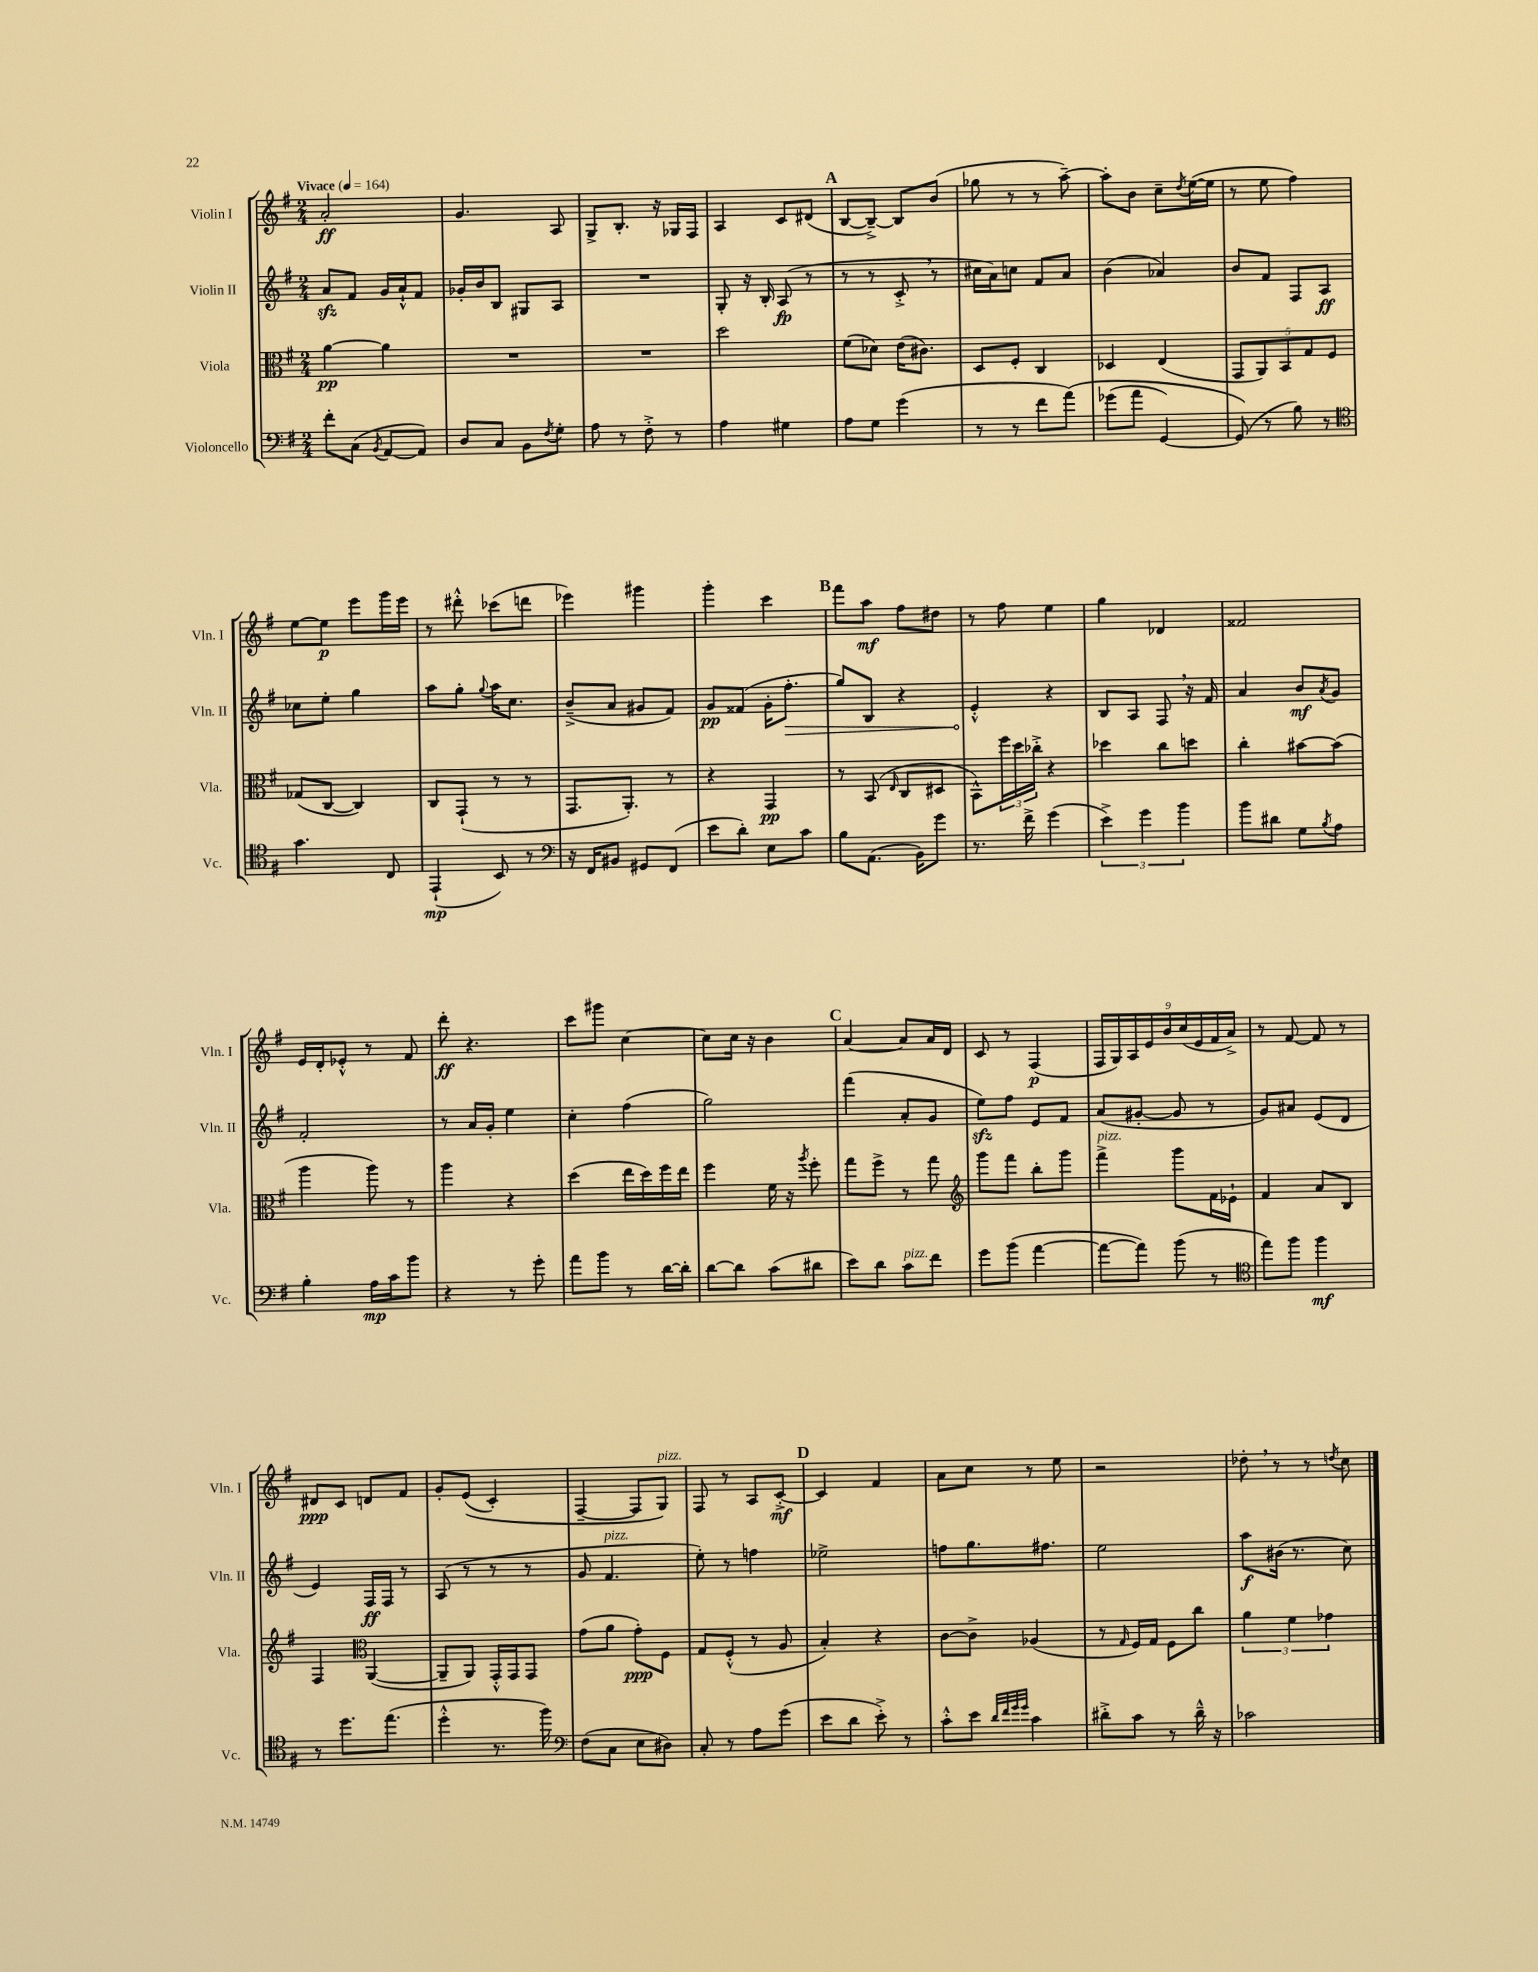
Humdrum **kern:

**kern	**dynam	**kern	**dynam	**kern	**dynam	**kern	**dynam
*part4	*part4	*part3	*part3	*part2	*part2	*part1	*part1
*staff4	*staff4	*staff3	*staff3	*staff2	*staff2	*staff1	*staff1
*I"Violoncello	*	*I"Viola	*	*I"Violin II	*	*I"Violin I	*
*I'Vc.	*	*I'Vla.	*	*I'Vln. II	*	*I'Vln. I	*
*clefF4	*	*clefC3	*	*clefG2	*	*clefG2	*
*k[f#]	*	*k[f#]	*	*k[f#]	*	*k[f#]	*
*M2/4	*	*M2/4	*	*M2/4	*	*M2/4	*
*MM164	*	*MM164	*	*MM164	*	*MM164	*
=1	=1	=1	=1	=1	=1	=1	=1
!	!	!	!	!	!	!LO:TX:a:B:t=Vivace	!
8f#'\L	.	[4a\	pp	8azz/L	.	2a'/	ff
(8C\J	.	.	.	8f#/J	.	.	.
8qBB/	.	.	.	.	.	.	.
[8AA/L	.	4a\]	.	16g/LL	.	.	.
.	.	.	.	16a`^^/J	.	.	.
8AA/J])	.	.	.	8f#/J	.	.	.
=2	=2	=2	=2	=2	=2	=2	=2
8D/L	.	2r	.	16g-X'/LL	.	4.g/	.
.	.	.	.	16b/J	.	.	.
8C/J	.	.	.	8B/J	.	.	.
8BB\L	.	.	.	8G#X/L	.	.	.
8qF#/	.	.	.	.	.	.	.
8G'\J	.	.	.	8A/J	.	8A/	.
=3	=3	=3	=3	=3	=3	=3	=3
8A\	.	2r	.	2r	.	8G^/L	.
8r	.	.	.	.	.	8.B'/J	.
8F#'^\	.	.	.	.	.	.	.
.	.	.	.	.	.	16r	.
8r	.	.	.	.	.	16G-X/LL	.
.	.	.	.	.	.	16F#/JJ	.
=4	=4	=4	=4	=4	=4	=4	=4
4A\	.	2dd\	.	8G'/	.	4A/	.
.	.	.	.	16r	.	.	.
.	.	.	.	16B'/	.	.	.
4G#X\	.	.	.	(8A/	fp	8c/L	.
.	.	.	.	8r	.	(8d#X/J	.
!!LO:REH:place=s1:t=A
=5	=5	=5	=5	=5	=5	=5	=5
8A\L	.	(8f#\L	.	8r	.	[8B/L	.
8G\J	.	8d-X\J)	.	8r	.	8B~^/J_)	.
(4g\	.	(16e\KL	.	8c'^,/	.	8B/L]	.
.	.	8.c#X\J)	.	.	.	.	.
.	.	.	.	8r	.	(8b/J	.
=6	=6	=6	=6	=6	=6	=6	=6
8r	.	8D/L	.	16cc#X\LL	.	8gg-X\	.
.	.	.	.	16a\J)	.	.	.
8r	.	8F#'/J	.	8ccn\J	.	8r	.
8f#\L	.	4C/	.	8f#/L	.	8r	.
(8a\J)	.	.	.	8a/J	.	[8aa~\)	.
=7	=7	=7	=7	=7	=7	=7	=7
(8g-X\L	.	4D-X/	.	(4b\	.	8aa'\L]	.
8a\J	.	.	.	.	.	8b\J	.
[4GG/)	.	(4E/	.	4a-X/)	.	8cc~\L	.
.	.	.	.	.	.	8qdd/	.
.	.	.	.	.	.	([16ee\L	.
.	.	.	.	.	.	16ee\JJ]	.
=8	=8	=8	=8	=8	=8	=8	=8
(8GG/])	.	10GG/L	.	8b/L	.	8r	.
.	.	10AA/)	.	.	.	.	.
8r	.	.	.	8f#/J	.	8ee\	.
.	.	10BB/	.	.	.	.	.
8B\)	.	.	.	8F#/L	.	4ff#\)	.
.	.	10G/	.	.	.	.	.
8r	.	.	.	8A/J	ff	.	.
.	.	10F#/J	.	.	.	.	.
!!LO:LB:g=z
=9	=9	=9	=9	=9	=9	=9	=9
*clefC4	*	*	*	*	*	*	*
4.g\	.	(8G-X/L	.	8cc-X\L	.	[8ee\L	.
.	.	[8C/J	.	8ee'\J	.	8ee\J]	p
.	.	4C/])	.	4gg\	.	8eee\L	.
8C/	.	.	.	.	.	16ggg\L	.
.	.	.	.	.	.	16eee\JJ	.
=10	=10	=10	=10	=10	=10	=10	=10
(4EE`/	mp	8C/L	.	8aa\L	.	8r	.
.	.	(8GG`/J	.	8gg'\J	.	8ddd#X'^^\	.
.	.	.	.	8qqgg/	.	.	.
8BB/)	.	8r	.	16aa\KL	.	(8ccc-X\L	.
.	.	.	.	8.cc\J	.	.	.
8r	.	8r	.	.	.	8dddn\J	.
=11	=11	=11	=11	=11	=11	=11	=11
*clefF4	*	*	*	*	*	*	*
16r	.	8.GG/L	.	(8b~^/L	.	4eee-X\)	.
16FF#/KL	.	.	.	.	.	.	.
8BB#X/J	.	.	.	8a/J	.	.	.
.	.	8.AA'/J)	.	.	.	.	.
8GG#X/L	.	.	.	8g#X/L	.	4ggg#X\	.
(8FF#/J	.	8r	.	8f#/J)	.	.	.
=12	=12	=12	=12	=12	=12	=12	=12
8e\L	.	4r	.	8g/L	pp	4ggg'\	.
8d'\J)	.	.	.	(8f##X/J	.	.	.
8E\L	.	4GG/	pp	16g'\KL	.	4ccc\	.
!	!	!	!	!	!LO:HP:b	!	!
.	.	.	.	8.ff#'\J	>	.	.
8c\J	.	.	.	.	.	.	.
!!LO:REH:place=s1:t=B
=13	=13	=13	=13	=13	=13	=13	=13
8B\L	.	8r	.	8gg/L)	.	8fff#\L	.
(8.AA\J	.	(8BB/	.	8B/J	.	8aa\J	mf
.	.	16qqE/	.	.	.	.	.
.	.	8C/L	.	4r	.	8ff#\L	.
16BB\KL)	.	.	.	.	.	.	.
8g\J	.	8D#X/J	.	.	.	8dd#X\J	.
=14	=14	=14	=14	=14	=14	=14	=14
8.r	.	8BB^^\L)	.	4e'^^/	.	8r	.
.	.	24ff#\L	.	.	.	8ff#\	.
.	.	24dd\	.	.	.	.	.
16f#^\	.	.	.	.	.	.	.
.	.	24cc-X'^\JJ	.	.	.	.	.
(4g\	.	4r	.	4r	]	4ee\	.
=15	=15	=15	=15	=15	=15	=15	=15
6e^\)	.	4dd-X\	.	8B/L	.	4gg\	.
.	.	.	.	8A/J	.	.	.
6g\	.	.	.	.	.	.	.
.	.	8cc\L	.	8F#,/	.	4d-X/	.
6b\	.	.	.	.	.	.	.
.	.	8ddn\J	.	16r	.	.	.
.	.	.	.	16f#/	.	.	.
=16	=16	=16	=16	=16	=16	=16	=16
8b\L	.	4cc'\	.	4a/	.	2f##X/	.
8d#X\J	.	.	.	.	.	.	.
8G\L	.	[8b#X\L	.	8b/L	mf	.	.
8qB/	.	.	.	8qa/	.	.	.
8A\J	.	(8b#\J]	.	8g/J	.	.	.
!!LO:LB:g=z
=17	=17	=17	=17	=17	=17	=17	=17
4B'\	.	4aa\	.	2f#'/	.	16e/LL	.
.	.	.	.	.	.	16d'/J	.
.	.	.	.	.	.	8e-X'^^/J	.
16A\LL	mp	8aa\)	.	.	.	8r	.
16c\J	.	.	.	.	.	.	.
8b\J	.	8r	.	.	.	8f#/	.
=18	=18	=18	=18	=18	=18	=18	=18
4r	.	4aa\	.	8r	.	8ddd'\	ff
.	.	.	.	16a/LL	.	4.r	.
.	.	.	.	16g'/JJ	.	.	.
8r	.	4r	.	4ee\	.	.	.
8g'\	.	.	.	.	.	.	.
=19	=19	=19	=19	=19	=19	=19	=19
8a\L	.	(4dd\	.	4cc'\	.	8ccc\L	.
8b\J	.	.	.	.	.	8ggg#X\J	.
8r	.	16ee\LL	.	(4ff#\	.	[4cc\	.
.	.	16dd\)	.	.	.	.	.
[16d\LL	.	16ff#\	.	.	.	.	.
16d'\JJ]	.	16ee\JJ	.	.	.	.	.
=20	=20	=20	=20	=20	=20	=20	=20
[8d\L	.	4ff#\	.	2gg\)	.	8cc\L]	.
8d\J]	.	.	.	.	.	16cc\Jk	.
.	.	.	.	.	.	16r	.
(8c\L	.	16f#\	.	.	.	4b\	.
.	.	16r	.	.	.	.	.
.	.	8qaa/	.	.	.	.	.
8d#X\J	.	8ff#'\	.	.	.	.	.
!!LO:REH:place=s1:t=C
=21	=21	=21	=21	=21	=21	=21	=21
8e\L)	.	8gg\L	.	(4fff#\	.	[4a/	.
8d\J	.	8ff#^\J	.	.	.	.	.
!LO:TX:a:i:t=pizz.	!	!	!	!	!	!	!
8c\L	.	8r	.	8a'/L	.	8a/L]	.
8f#\J	.	8gg\	.	8g/J	.	16a/L	.
.	.	.	.	.	.	16d/JJ	.
=22	=22	=22	=22	=22	=22	=22	=22
*	*	*clefG2	*	*	*	*	*
8g\L	.	8ggg\L	.	8eezz\L)	.	8c/	.
(8b\J	.	8fff#\J	.	8ff#\J	.	8r	.
[4a\	.	8bb'\L	.	8e/L	.	(4F#/	p
.	.	8ggg\J	.	8f#/J	.	.	.
=23	=23	=23	=23	=23	=23	=23	=23
!	!	!LO:TX:a:i:t=pizz.	!	!	!	!	!
8a\L_	.	4fff#^\	.	(8a/L	.	18F#/LL	.
.	.	.	.	.	.	18G/)	.
.	.	.	.	.	.	18A/	.
8a\J])	.	.	.	[8g#X'/J	.	.	.
.	.	.	.	.	.	18e/	.
.	.	.	.	.	.	18b/	.
(8b\	.	8ggg\L	.	8g#/]	.	.	.
.	.	.	.	.	.	(18cc/	.
.	.	.	.	.	.	18e/	.
8r	.	16f#\L	.	8r	.	.	.
.	.	.	.	.	.	18f#/	.
.	.	16e-X`\JJ	.	.	.	.	.
.	.	.	.	.	.	18a^/JJ)	.
=24	=24	=24	=24	=24	=24	=24	=24
*clefC4	*	*	*	*	*	*	*
8ee\L)	.	4f#/	.	8g/L)	.	8r	.
8ff#\J	.	.	.	8a#X/J	.	[8f#/	.
4ff#\	mf	8a/L	.	(8e/L	.	8f#/]	.
.	.	8B/J	.	8d/J	.	8r	.
!!LO:LB:g=z
=25	=25	=25	=25	=25	=25	=25	=25
8r	.	4F#/	.	4e/)	.	8d#X/L	ppp
8.dd\L	.	.	.	.	.	8c/J	.
*	*	*clefC3	*	*	*	*	*
.	.	([4AA/	.	16F#/LL	ff	8dn/L	.
(8.ee\J	.	.	.	16F#/JJ	.	.	.
.	.	.	.	8r	.	8f#/J	.
=26	=26	=26	=26	=26	=26	=26	=26
4dd'^^\	.	8AA~/L]	.	(8A/	.	8g'/L	.
.	.	8AA/J)	.	8r	.	((8e/J	.
8.r	.	16GG'^^/LL	.	8r	.	4c'/)	.
.	.	16GG/J	.	.	.	.	.
.	.	8GG/J	.	8r	.	.	.
16ff#\)	.	.	.	.	.	.	.
=27	=27	=27	=27	=27	=27	=27	=27
*clefF4	*	*	*	*	*	*	*
(8F#\L	.	(8g\L	.	8g/	.	[4F#~/	.
!	!	!	!	!LO:TX:a:i:t=pizz.	!	!	!
8C\J	.	8a\J	.	4.f#/	.	.	.
8E\L	.	8g'\L)	ppp	.	.	8F#/L]	.
!	!	!	!	!	!	!LO:TX:a:i:t=pizz.	!
8D#X\J)	.	8F#\J	.	.	.	8G/J)	.
=28	=28	=28	=28	=28	=28	=28	=28
8C'/	.	8G/L	.	8ee'\)	.	8F#/	.
8r	.	(8F#'^^/J	.	8r	.	8r	.
8A\L	.	8r	.	4ffn\	.	8A/L	.
(8g\J	.	8A/	.	.	.	[8c'^/J	mf
!!LO:REH:place=s1:t=D
=29	=29	=29	=29	=29	=29	=29	=29
8e\L	.	4B'/)	.	2ee-X^\	.	4c/]	.
8d\J	.	.	.	.	.	.	.
8e'^\)	.	4r	.	.	.	4f#/	.
8r	.	.	.	.	.	.	.
=30	=30	=30	=30	=30	=30	=30	=30
8c'^^\L	.	[8c\L	.	8ffn\L	.	8a\L	.
8e\J	.	8c^\J]	.	8.gg\	.	8cc\J	.
32qqd/LLL	.	.	.	.	.	.	.
32qqf#/	.	.	.	.	.	.	.
32qqg/	.	.	.	.	.	.	.
32qqg/JJJ	.	.	.	.	.	.	.
4c\	.	(4A-X/	.	.	.	8r	.
.	.	.	.	8.ff#X\J	.	.	.
.	.	.	.	.	.	8ee\	.
=31	=31	=31	=31	=31	=31	=31	=31
8d#X'^\L	.	8r	.	2ee\	.	2r	.
.	.	16qqG/	.	.	.	.	.
8c\J	.	16F#/LL)	.	.	.	.	.
.	.	16G/JJ	.	.	.	.	.
8r	.	8F#\L	.	.	.	.	.
16d#~^^\	.	8cc\J	.	.	.	.	.
16r	.	.	.	.	.	.	.
=32	=32	=32	=32	=32	=32	=32	=32
2c-X\	.	6a\	.	8aa\L	f	8dd-X',\	.
.	.	.	.	(16b#X\Jk	.	8r	.
.	.	6f#\	.	.	.	.	.
.	.	.	.	8.r	.	.	.
.	.	.	.	.	.	8r	.
.	.	6g-X\	.	.	.	.	.
.	.	.	.	.	.	8qddn/	.
.	.	.	.	8cc\)	.	8cc\	.
==	==	==	==	==	==	==	==
*-	*-	*-	*-	*-	*-	*-	*-
